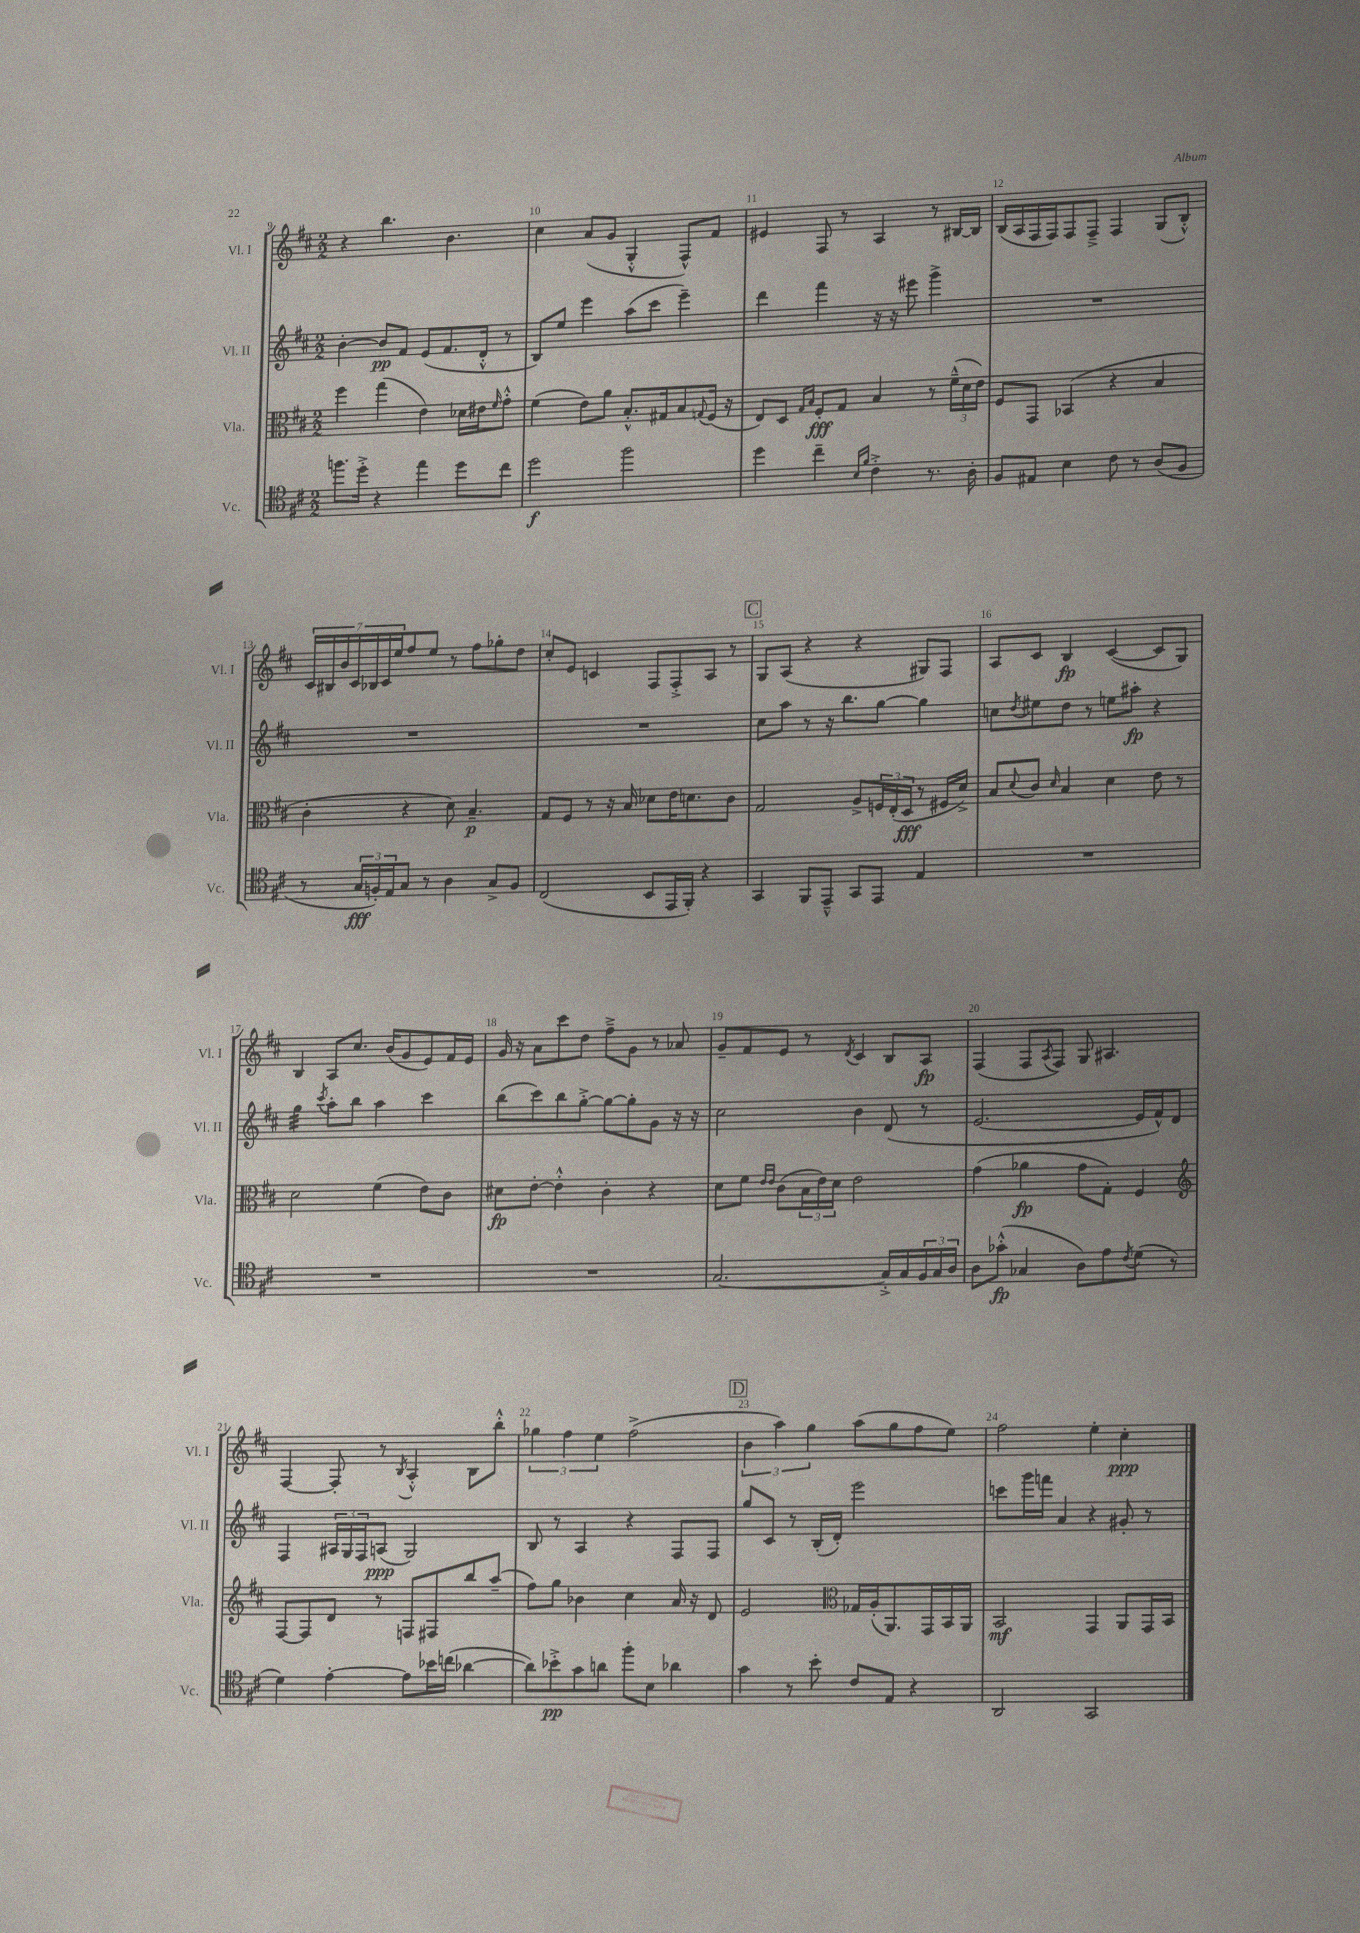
<<
\new StaffGroup <<
\new Staff = "s0" \with { instrumentName = "Vl. I" shortInstrumentName = "Vl. I" } {
    \clef treble \key d \major \numericTimeSignature \time 2/2
    r4 b''4. b'4. |
    cis''4 a'8( g'8 g4-.-^ fis8-^) fis'8 |
    eis'4 fis8 r8 a4 r8 bis16~ bis16 |
    b16( a16 fis16 fis16) fis8 fis8---> fis4 g8( b8-.-^) |
    \tuplet 7/4 { cis'16 bis16 b'16 cis'16 bes16 cis'16 e''16 } fis''8 e''8 r8 fis''8 ges''8-. d''8 |
    cis''8-. e'8 c'4 fis8 fis8-.-> a8 r8 |
    \mark \markup { \box "C" } g8 a8( r4 r4 gis8) fis8 |
    a8 cis'8 b4\fp cis'4~( cis'8 g8) |
    b4 a8 cis''8. b'16( g'8 e'8) fis'16 e'16 |
    g'16 r16 a'8 cis'''8 d''8 fis''8---> g'8 r8 aes'8 |
    g'8-- fis'8 e'8 r8 \acciaccatura { d'8 } cis'4 b8 a8\fp |
    fis4( fis8 \acciaccatura { a8 } fis8) g8 ais4. |
    fis4~ fis8-. r8 \acciaccatura { b8 } a4-.-^ b8 b''8-.-^ |
    \tuplet 3/2 { ges''4 fis''4 e''4 } fis''2->( |
    \mark \markup { \box "D" } \tuplet 3/2 { b'4 a''4) g''4 } a''8( g''8 fis''8 e''8) |
    fis''2 e''4-. cis''4-.\ppp \bar "|." |
}
\new Staff = "s1" \with { instrumentName = "Vl. II" shortInstrumentName = "Vl. II" } {
    \clef treble \key d \major \numericTimeSignature \time 2/2
    b'4~-. b'8\pp fis'8 e'8( fis'8. d'16-.-^ r8 |
    b8) e''8 e'''4 a''8( cis'''8 e'''4--) |
    d'''4 fis'''4 r16 r16 eis'''8 g'''4-> |
    R1 |
    R1 |
    R1 |
    \mark \markup { \box "C" } cis''8 a''8 r8 r16 b''8. g''8~ g''4 |
    c''8 \acciaccatura { d''8 } eis''8 d''8 r8 e''8 ais''8-.\fp r4 |
    g''4:32 \acciaccatura { cis'''8 } a''8-. b''8 a''4 cis'''4 |
    b''8( cis'''8) b''8 g''8~-.-> g''8~ g''8-. g'8 r16 r16 |
    cis''2 b'4 d'8( r8 |
    e'2.~ e'16 fis'16-^) d'8 |
    fis4 \tuplet 3/2 { ais16 g16 fis16 } a8\ppp( g2) |
    b8 r8 a4 r4 fis8 fis8 |
    \mark \markup { \box "D" } g''8 cis'8 r8 b16-.( d'16-.) e'''2 |
    c'''8 g'''16 f'''16 a'4 r4 gis'8-. r8 \bar "|." |
}
\new Staff = "s2" \with { instrumentName = "Vla." shortInstrumentName = "Vla." } {
    \clef alto \key d \major \numericTimeSignature \time 2/2
    fis''4 g''4( e'4) des'16 eis'16 \grace { fis'16 } g'8-.-^ |
    fis'4( e'8) a'8 b8.-.-^ gis16 b8 \appoggiatura { g8 } fis16( r16 |
    e8) d8 \grace { g16 b16 } fis8-.\fff g8 b4 r8 \tuplet 3/2 { fis'16---^( d'16 e'16) } |
    fis8 g,8 bes,4( r4 b4 |
    cis'4-. r4 d'8) b4.--\p |
    g8 fis8 r8 r16 b16 des'8 e'16 d'8. cis'8 |
    \mark \markup { \box "C" } g2 a8-> \tuplet 3/2 { f16 e16-.( d16\fff } r8 fis16 d'16->) |
    b8 \appoggiatura { d'8 } cis'8 \grace { d'16 } b4 d'4 e'8 r8 |
    d'2 fis'4( e'8) cis'8 |
    dis'8\fp e'8~-. e'4-.-^ cis'4-. r4 |
    d'8 fis'8 \grace { e'16 e'16 } cis'8( \tuplet 3/2 { b16 e'16) d'16 } e'2 |
    g'4( aes'4\fp g'8 g8-.) fis4 |
    \clef treble fis8~ fis8 d'8 r8 f8 fis8 b''8 a''8--( |
    fis''8) g''8 bes'4 cis''4 a'16 r16 d'8 |
    \mark \markup { \box "D" } e'2 \clef alto ges16 a16-.( a,8.) g,16 b,16 a,16 |
    b,2\mf g,4 a,8 g,16 b,16 \bar "|." |
}
\new Staff = "s3" \with { instrumentName = "Vc." shortInstrumentName = "Vc." } {
    \clef tenor \key d \major \numericTimeSignature \time 2/2
    f''8. d''16-.-> r4 e''4 d''8 cis''8 |
    d''2\f fis''2 |
    d''4 cis''4-- \grace { b16 fis'16 } cis'4-.-> r8. a16-. |
    fis8 eis8 b4 cis'8 r8 a8( fis8 |
    r8 \tuplet 3/2 { g16\fff f16-.) e16 } g8 r8 a4 g8-> f8 |
    cis2( b,8 e,16 fis,16-.) r4 |
    \mark \markup { \box "C" } g,4 fis,8 e,8---^ g,8 e,8 e4 |
    R1 |
    R1 |
    R1 |
    g2.~ g16-.-> g16 \tuplet 3/2 { fis16 g16 a16 } |
    a8 ges'8-.-^\fp( ges4 a8) e'8 \acciaccatura { cis'8 } d'8( r8 |
    d'4) e'4~-. e'8 bes'16 c''16( aes'4~ |
    aes'8) bes'8-.->\pp g'8 a'8 fis''8-. b8 aes'4 |
    \mark \markup { \box "D" } g'4 r8 b'8-. cis'8 e8 r4 |
    a,2 g,2 \bar "|." |
}
>>
>>
\layout { \context { \Score currentBarNumber = #9 \override BarNumber.break-visibility = ##(#f #t #t) barNumberVisibility = #all-bar-numbers-visible } }
